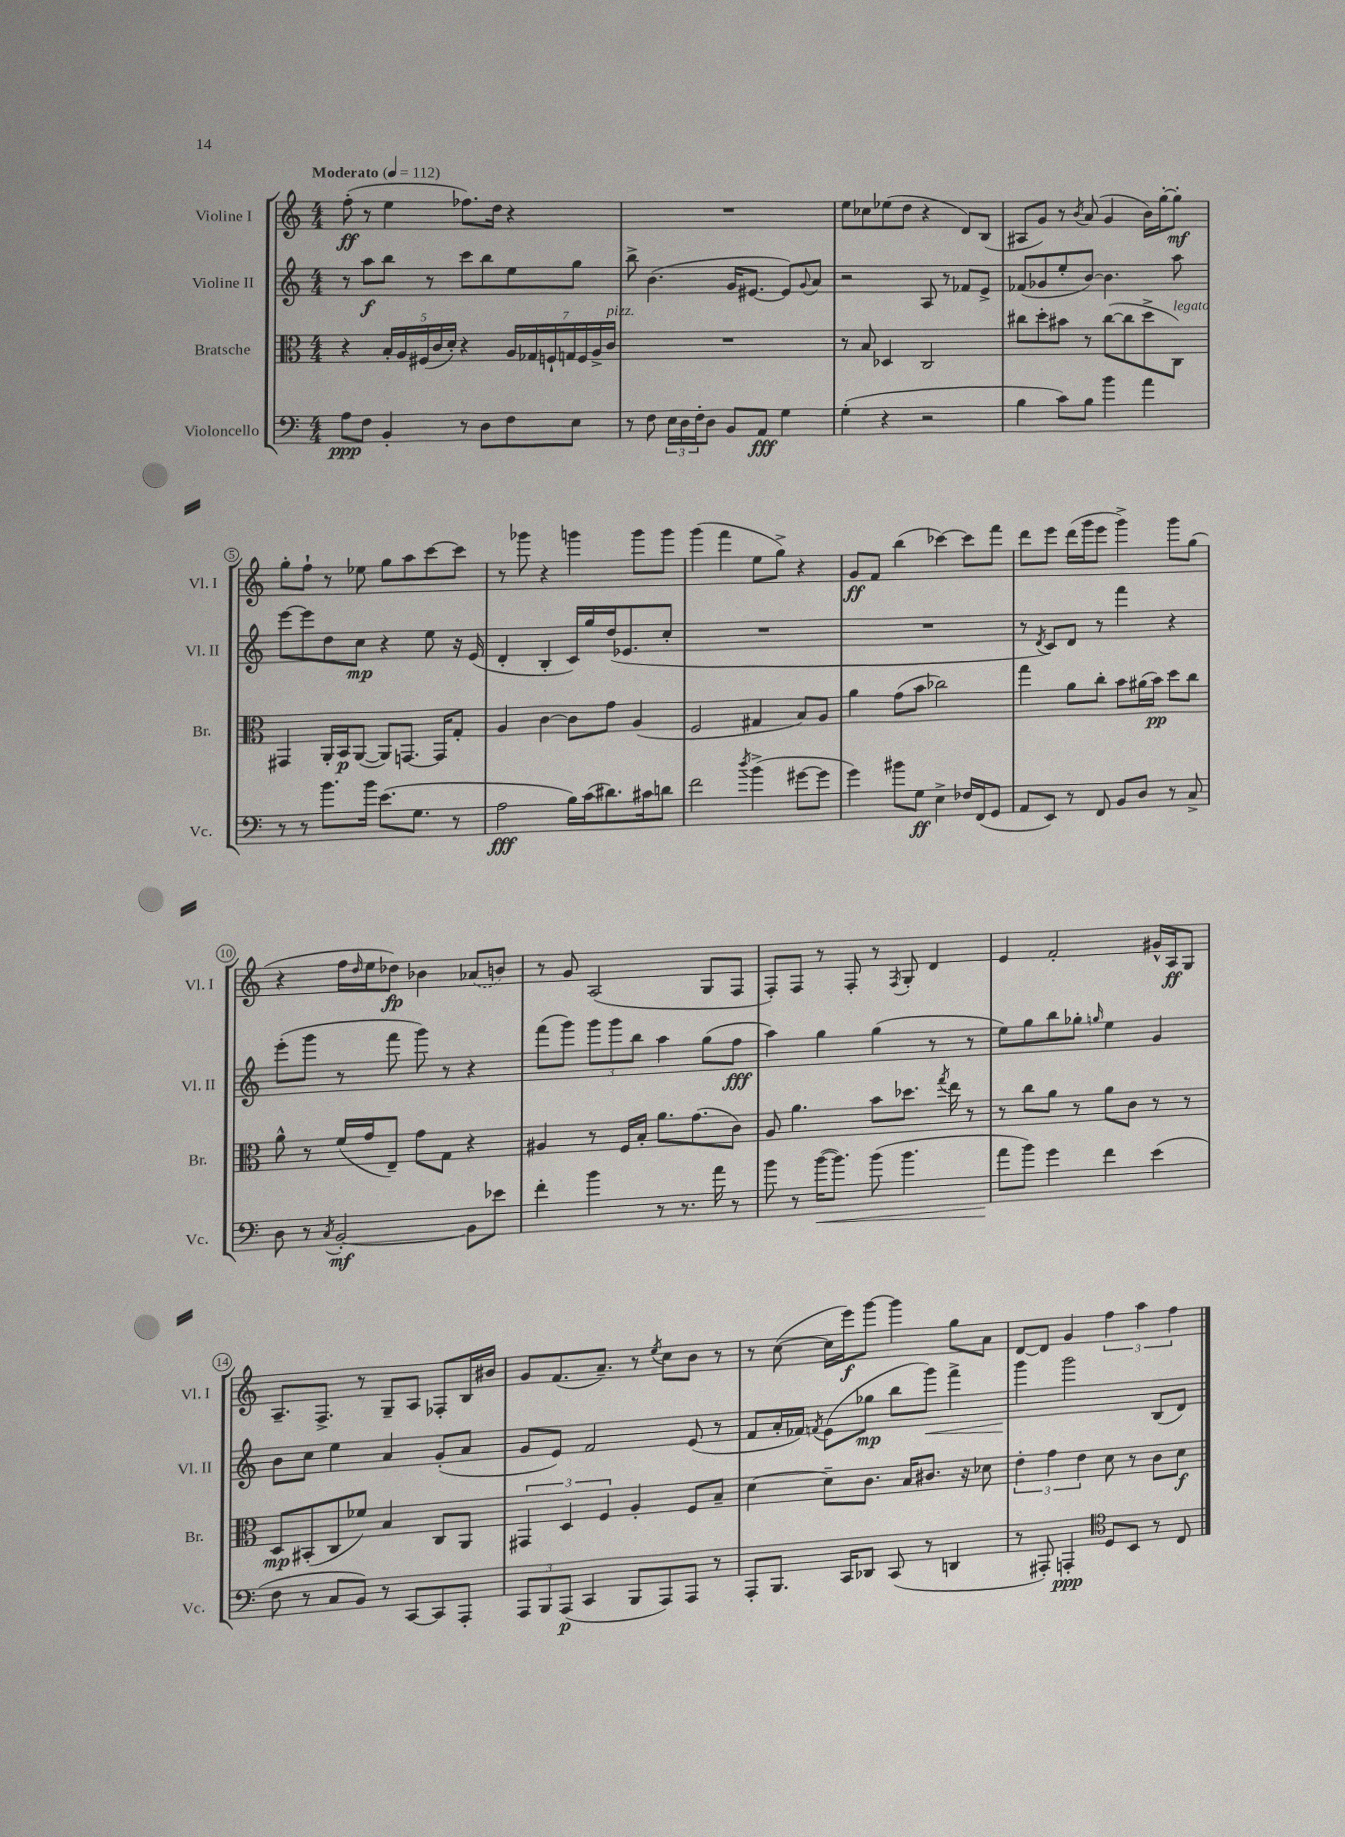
<<
\new StaffGroup <<
\new Staff = "s0" \with { instrumentName = "Violine I" shortInstrumentName = "Vl. I" } {
    \clef treble \key c \major \numericTimeSignature \time 4/4 \tempo "Moderato" 4 = 112
    f''8-.\ff( r8 e''4 fes''8.) d''16 r4 |
    R1 |
    e''8 ces''8 ees''8( d''8 r4 d'8) b8( |
    ais8 g'8) r8 \acciaccatura { b'8 } a'8( g'4 b'16) g''16~-. g''8-.\mf |
    g''8-. f''8-! r8 ees''8 g''8 a''8 c'''8~ c'''8 |
    r8 ges'''8 r4 g'''4 g'''8 g'''8 |
    g'''4( f'''4 e''8 g''8->) r4 |
    g'8\ff f'8 b''4( ces'''4~) ces'''8 f'''8 |
    d'''8 e'''8 d'''16( g'''16 e'''8 g'''4->) g'''8 g''8( |
    r4 f''16 \grace { d''16 } e''16 des''8\fp) bes'4 \once \slurDashed aes'8( b'8) |
    r8 g'8 a2( g8 f8 |
    f8-.) f8 r8 f8-. r8 \acciaccatura { f8 } g8-. d'4 |
    e'4 f'2-. gis'16-^ a16\ff g8 |
    a8.-- f8.-> r8 g8-- a8 fes8-. b16 bis'16 |
    g'8 f'8.( a'8.--) r8 \acciaccatura { e''8 } c''8 b'8 r8 |
    r8 c''8~( c''16 e'''16\f) g'''8~ g'''4 g''8 a'8 |
    d'8~ d'8 g'4 \tuplet 3/2 { f''4 a''4 f''4 } \bar "|." |
}
\new Staff = "s1" \with { instrumentName = "Violine II" shortInstrumentName = "Vl. II" } {
    \clef treble \key c \major \numericTimeSignature \time 4/4
    r8 a''8\f b''8 r8 c'''8 b''8 e''8 g''8 |
    b''8-> b'4.( g'16 eis'8.~ eis'8) \appoggiatura { g'8 } a'8 |
    r2 a8 r8 fes'8 e'8-> |
    fes'8( ges'8 e''8-. b'8~) b'4. a''8 |
    e'''8~ e'''8 d''8 c''8\mp r4 e''8 r16 e'16( |
    d'4-. b4-. c'16) g''16 d''16( ees'8. c''8-. |
    R1 |
    R1 |
    r8 \acciaccatura { d'8 } c'8) d'8 r8 f'''4 r4 |
    e'''8-.( g'''8 r8 f'''8 g'''8) r8 r4 |
    f'''8( g'''8) \tuplet 3/2 { g'''8 g'''8 b''8 } a''4 g''8( f''8\fff |
    a''4) g''4 g''4( r8 r8 |
    e''8) g''8 b''8 ges''8-. \grace { g''16 } e''4 g'4 |
    b'8 c''8 e''4 a'4 g'8-.( a'8 |
    g'8 e'8) f'2 e'8( r8 |
    f'8 a'16-. fes'16) \acciaccatura { f'8 } e'8( ges''8\mp b''8 g'''8\<) f'''4-> |
    g'''4\! g'''2 b8( d'8) \bar "|." |
}
\new Staff = "s2" \with { instrumentName = "Bratsche" shortInstrumentName = "Br." } {
    \clef alto \key c \major \numericTimeSignature \time 4/4
    r4 \tuplet 5/4 { b16-. a16 fis16( c'16 d'16-.) } r4 \tuplet 7/4 { a16 ges16 f16-! g16 f16 a16-> c'16^\markup { \italic "pizz." } } |
    R1 |
    r8 b8 des4 c2 |
    cis''8 d''8-. bis'8 r8 cis''8~( cis''8 d''8-> c8^\markup { \italic "legato" }) |
    gis,4 a,16-. b,16\p a,8~( a,8) g,8.~ g,16 g8-. |
    a4 c'4~ c'8 g'8 a4( |
    f2 gis4 b8) a8 |
    a'4 g'8( b'8 ces''2) |
    g''4 a'8 c''8-. b'8 ais'16( b'16\pp) d''8 c''8 |
    a'8-^ r8 f'16( g'16 e8--) g'8 g8 r4 |
    ais4 r8 f16 b16-. a'8. g'8.( c'8) |
    a8 a'4. b'8 des''8. \acciaccatura { g''8 } e''16 r8 |
    r8 c''8 a'8 r8 a'8 c'8 r8 r8 |
    d8\mp bis,8-.( c8 fes'8) b4 c8 a,8 |
    \tuplet 3/2 { gis,4 d4 f4 } a4-. f8 b8-- |
    d'4~ d'8-- c'8. b16 cis'8. r16 des'8 |
    \tuplet 3/2 { e'4-. g'4 e'4 } d'8 r8 c'8 d'8\f \bar "|." |
}
\new Staff = "s3" \with { instrumentName = "Violoncello" shortInstrumentName = "Vc." } {
    \clef bass \key c \major \numericTimeSignature \time 4/4
    a8\ppp f8 b,4-. r8 d8 f8 e8 |
    r8 f8 \tuplet 3/2 { e16 d16 f16-. } d8 b,8 a,8\fff g4 |
    g4-.( r4 r2 |
    b4 c'8) b8 b'4 a'4 |
    r8 r8 b'8. b'16 e'8.( g8. r8 |
    a2\fff b16) c'16( dis'8.) cis'16 d'8 |
    f'2 \acciaccatura { d''8 } b'4->( gis'8~ gis'8 |
    g'4) bis'8 g8\ff e4-> fes16 f,16( g,8 |
    a,8 e,8) r8 f,8 b,8 d8 r8 c8-> |
    d8 r8 \acciaccatura { c8 } b,2~-.\mf b,8 ees'8 |
    f'4-. b'4 r8 r8. a'16 r8 |
    b'8 r8 b'16~\<( b'8.) b'8( b'4. |
    a'8\! b'8) g'4 f'4 e'4( |
    f8 r8 c8 b,8) r8 c,8~ c,8 a,,8-. |
    \tuplet 3/2 { a,,8 b,,8 a,,8\p( } c,4 b,,8 a,,8) a,,8 r8 |
    a,,8-. b,,8. c,16 des,8 c,8( r8 d,4 |
    r8 ais,,8-.) a,,4-.\ppp \clef tenor d8 b,8 r8 c8 \bar "|." |
}
>>
>>
\layout { \context { \Score \override BarNumber.stencil = #(make-stencil-circler 0.1 0.3 ly:text-interface::print) } }
